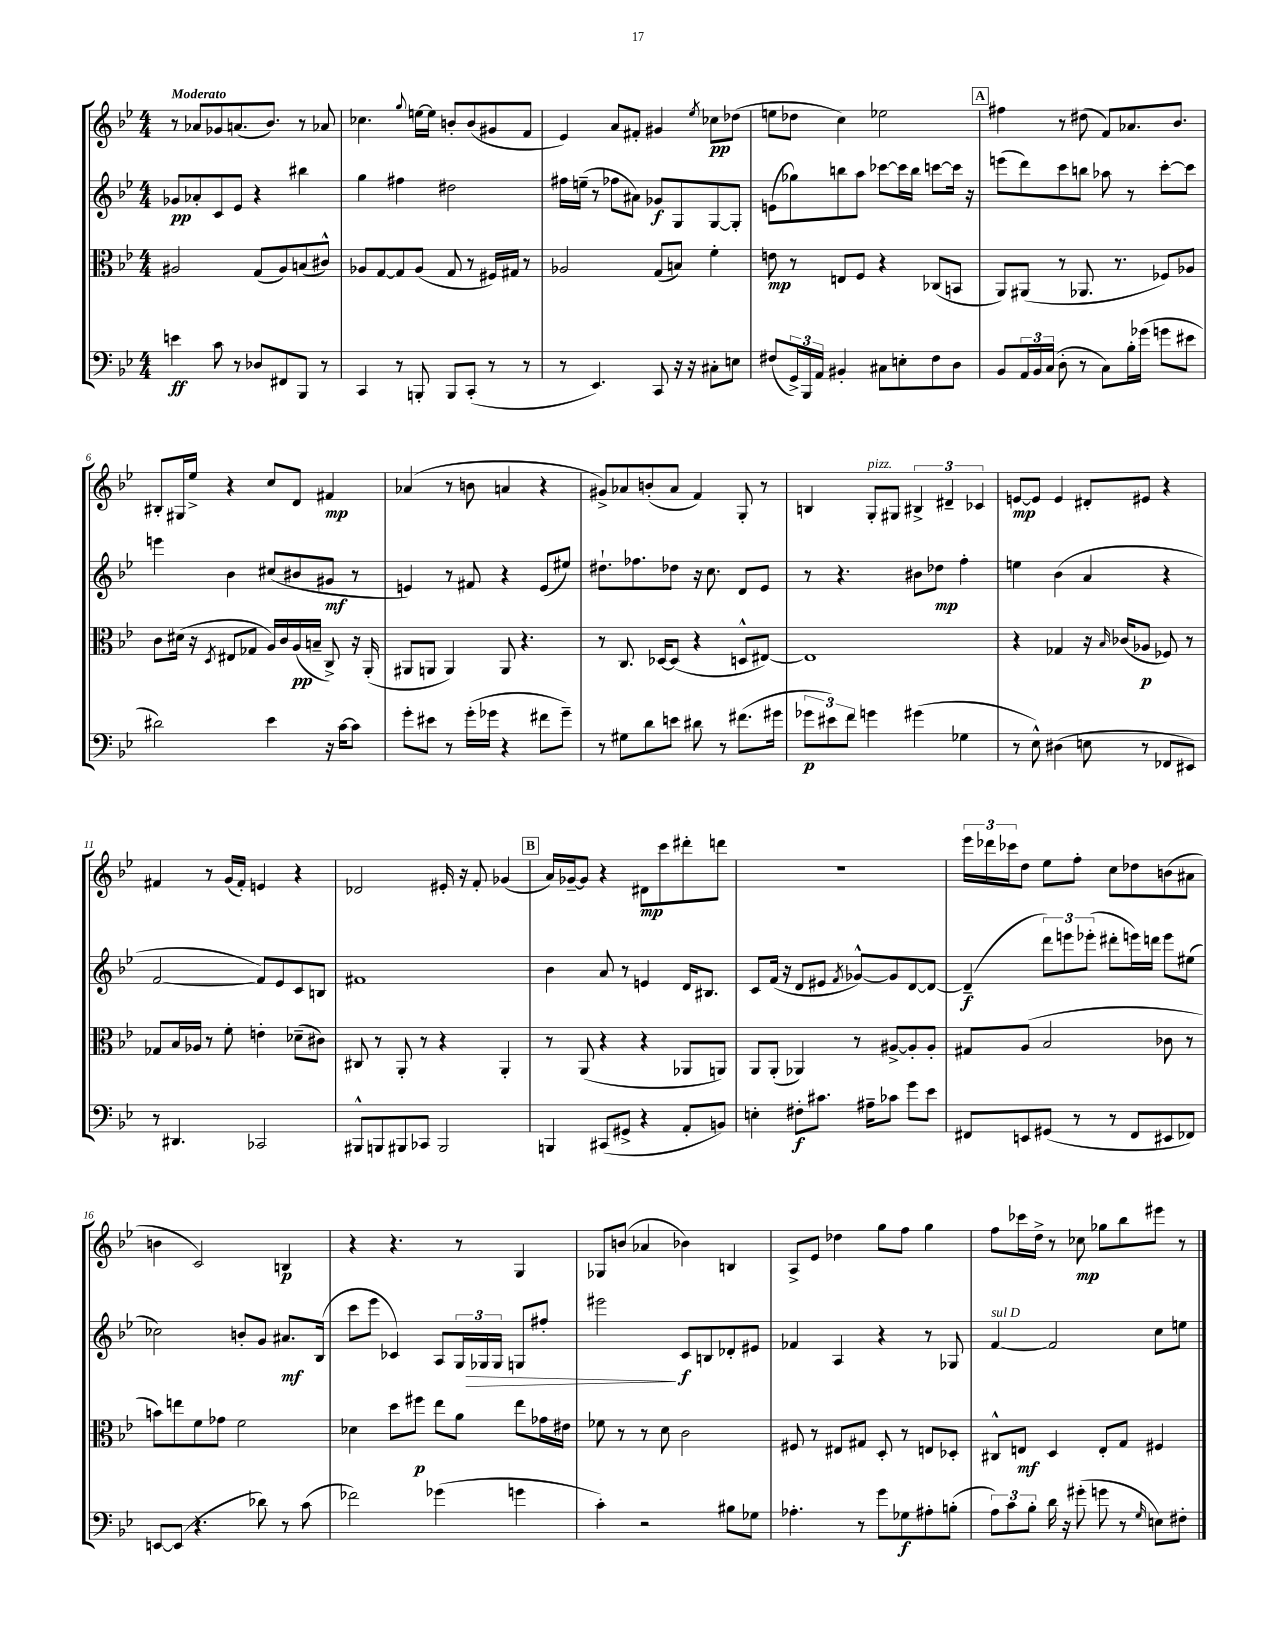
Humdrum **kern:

**kern	**dynam	**kern	**dynam	**kern	**dynam	**kern	**dynam
*part4	*part4	*part3	*part3	*part2	*part2	*part1	*part1
*staff4	*staff4	*staff3	*staff3	*staff2	*staff2	*staff1	*staff1
*clefF4	*	*clefC3	*	*clefG2	*	*clefG2	*
*k[b-e-]	*	*k[b-e-]	*	*k[b-e-]	*	*k[b-e-]	*
*M4/4	*	*M4/4	*	*M4/4	*	*M4/4	*
=1	=1	=1	=1	=1	=1	=1	=1
!	!	!	!	!	!	!LO:TX:a:B:t=Moderato	!
4en\	ff	2A#X/	.	8g-X/L	pp	8r	.
.	.	.	.	8a-X'/	.	8a-X/L	.
8c\	.	.	.	8c/	.	8g-X/	.
8r	.	.	.	8e-/J	.	(8.an/	.
8D-X/L	.	(8G/L	.	4r	.	.	.
.	.	.	.	.	.	8.b-/J)	.
8FF#X/	.	8A#/)	.	.	.	.	.
8BBB-/J	.	(8Bn/	.	4bb#X\	.	8r	.
8r	.	8c#X^^/J)	.	.	.	8a-X/	.
=2	=2	=2	=2	=2	=2	=2	=2
4CC/	.	8A-X/L	.	4gg\	.	4.cc-X\	.
.	.	[8G/	.	.	.	.	.
8r	.	8G/]	.	4ff#X\	.	.	.
.	.	.	.	.	.	8qqgg/	.
8BBBn'/	.	(8A-/J	.	.	.	[16een\LL	.
.	.	.	.	.	.	16ee\JJ]	.
8BBB/L	.	8G/	.	2dd#X\	.	8bn'/L	.
(8CC'/J	.	8r	.	.	.	(8b/	.
8r	.	16F#X/LL)	.	.	.	8g#X/	.
.	.	16G#X/JJ	.	.	.	.	.
8r	.	8r	.	.	.	8f/J	.
=3	=3	=3	=3	=3	=3	=3	=3
8r	.	2A-X/	.	16ff#X\LL	.	4e-/)	.
.	.	.	.	(16een~\JJ	.	.	.
4.EE-/)	.	.	.	8r	.	.	.
.	.	.	.	8ff-X\L	.	8a/L	.
.	.	.	.	8a#X\J)	.	8f#X'/J	.
8CC/	.	(8G/L	.	8g-X/L	f	4g#X/	.
16r	.	8Bn/J)	.	8G/	.	.	.
16r	.	.	.	.	.	.	.
.	.	.	.	.	.	8qee-/	.
8C#X'\L	.	4f'\	.	[8G/	.	8cc-X\L	pp
8En\J	.	.	.	8G'/J]	.	(8dd-X\J	.
=4	=4	=4	=4	=4	=4	=4	=4
(8F#X/L	.	8en\	mp	(8en\L	.	8een\L	.
24GG^/L)	.	8r	.	8gg-X\)	.	8dd-X\J	.
24BBB-/	.	.	.	.	.	.	.
24AA/JJ	.	.	.	.	.	.	.
4BB#X'/	.	8En/L	.	8bbn\	.	4cc\)	.
.	.	8F/J	.	8aa\J	.	.	.
8C#X\L	.	4r	.	[8ccc-X\L	.	2ee-X\	.
8En'\	.	.	.	16ccc-\L]	.	.	.
.	.	.	.	16bb\JJ	.	.	.
8F#\	.	(8C-X/L	.	[8cccn\L	.	.	.
8D\J	.	8BBn/J	.	16ccc\Jk]	.	.	.
.	.	.	.	16r	.	.	.
!!LO:REH:place=s1:t=A
=5	=5	=5	=5	=5	=5	=5	=5
8BB-/L	.	8AA/L)	.	(8eeen\L	.	4ff#X\	.
24AA/L	.	(8AA#X/J	.	8ddd\)	.	.	.
24BB-/	.	.	.	.	.	.	.
(24C/JJ	.	.	.	.	.	.	.
8D'\	.	8r	.	8ccc\	.	8r	.
8r	.	8.AA-X/	.	8bbn\J	.	(8dd#X\	.
8C\L)	.	.	.	8aa-X\	.	8f/L)	.
.	.	8.r	.	.	.	.	.
16B-'\L	.	.	.	8r	.	8.a-X/	.
(16g-X\JJ	.	.	.	.	.	.	.
8gn\L	.	8F-X/L)	.	[8ccc'\L	.	.	.
.	.	.	.	.	.	8.b-/J	.
8e#X\J	.	8A-X/J	.	8ccc\J]	.	.	.
!!LO:LB:g=z
=6	=6	=6	=6	=6	=6	=6	=6
2d#X\)	.	8c\L	.	4eeen\	.	8B#X'/L	.
.	.	(16d#X\Jk	.	.	.	16G#X/L	.
.	.	16r	.	.	.	16ee-^/JJ	.
.	.	8qD/	.	.	.	.	.
.	.	8E#X/L	.	4b-\	.	4r	.
.	.	8G-X/J	.	.	.	.	.
4e-\	.	16A/LL)	.	(8cc#X/L	.	8cc/L	.
.	.	16c/	.	.	.	.	.
.	.	(16A/	pp	8b#X/	.	8d/J	.
.	.	16Bn~/JJ	.	.	.	.	.
16r	.	8C^/)	.	8g#X/J	mf	4f#X/	mp
[16c\KL	.	.	.	.	.	.	.
8c\J]	.	16r	.	8r	.	.	.
.	.	(16AA'/	.	.	.	.	.
=7	=7	=7	=7	=7	=7	=7	=7
8g'\L	.	8AA#X/L	.	4en/)	.	(4a-X/	.
8e#X\J	.	8AAn/J	.	.	.	.	.
8r	.	4AA/)	.	8r	.	8r	.
(16g'\LL	.	.	.	8f#X/	.	8bn\	.
16g-X\JJ	.	.	.	.	.	.	.
4r	.	8AA/	.	4r	.	4an/	.
.	.	4.r	.	.	.	.	.
8f#X\L	.	.	.	(8e/L	.	4r	.
8g-~\J)	.	.	.	8ee#X/J)	.	.	.
=8	=8	=8	=8	=8	=8	=8	=8
8r	.	8r	.	8.dd#X`\L	.	8g#X^/L)	.
8G#X\L	.	8.C/	.	.	.	8a-X/	.
.	.	.	.	8.ff-X\	.	.	.
8d\	.	.	.	.	.	(8bn'/	.
.	.	[16D-X/KL	.	.	.	.	.
8en\J	.	(8D-/J]	.	8dd-X\J	.	8a-/J	.
8d#X\	.	4r	.	16r	.	4f/)	.
.	.	.	.	8.cc\	.	.	.
8r	.	.	.	.	.	.	.
(8.f#X\L	.	8Dn^^/L	.	8d/L	.	8G'/	.
.	.	[8E#X/J)	.	8e-/J	.	8r	.
16g#X\Jk	.	.	.	.	.	.	.
=9	=9	=9	=9	=9	=9	=9	=9
12g-X\L	p	1E#]	.	8r	.	4Bn/	.
12e#X\)	.	.	.	.	.	.	.
.	.	.	.	4.r	.	.	.
12f\J	.	.	.	.	.	.	.
!	!	!	!	!	!	!LO:TX:a:i:t=pizz.	!
4gn\	.	.	.	.	.	8G'/L	.
.	.	.	.	.	.	8G#X/J	.
(4g#X\	.	.	.	8b#X\L	.	6B#X^/	.
.	.	.	.	8dd-X\J	mp	.	.
.	.	.	.	.	.	6d#X~/	.
4G-X\	.	.	.	4ff'\	.	.	.
.	.	.	.	.	.	6c-X/	.
=10	=10	=10	=10	=10	=10	=10	=10
8r	.	4r	.	4een\	.	[8en/L	mp
8E-^^\)	.	.	.	.	.	8e/J]	.
(4D#X\	.	4G-X/	.	(4b-\	.	4e/	.
8En\	.	16r	.	4a/	.	8d#X'/L	.
.	.	16qqB-/	.	.	.	.	.
.	.	(16c-X/KL	.	.	.	.	.
8r	.	8A-X/J	p	.	.	8e#X/J	.
8FF-X/L	.	8F-X/)	.	4r	.	4r	.
8EE#X/J)	.	8r	.	.	.	.	.
!!LO:LB:g=z
=11	=11	=11	=11	=11	=11	=11	=11
8r	.	8G-X/L	.	[2f/	.	4f#X/	.
4.DD#X/	.	16B-/L	.	.	.	.	.
.	.	16A-X/JJ	.	.	.	.	.
.	.	8r	.	.	.	8r	.
.	.	8f'\	.	.	.	(16g/LL	.
.	.	.	.	.	.	16f#'/JJ)	.
2CC-X/	.	4en'\	.	8f/L])	.	4en/	.
.	.	.	.	8e-/	.	.	.
.	.	(8d-X~\L	.	8c/	.	4r	.
.	.	8c#X\J)	.	8Bn/J	.	.	.
=12	=12	=12	=12	=12	=12	=12	=12
8BBB#X^^/L	.	8C#X/	.	1f#X	.	2d-X/	.
8BBBn/	.	8r	.	.	.	.	.
8BBB#X/	.	8AA'/	.	.	.	.	.
8CC-X/J	.	8r	.	.	.	.	.
2BBB#/	.	4r	.	.	.	16e#X'/	.
.	.	.	.	.	.	16r	.
.	.	.	.	.	.	8f'/	.
.	.	4AA'/	.	.	.	(4g-X/	.
!!LO:REH:place=s1:t=B
=13	=13	=13	=13	=13	=13	=13	=13
4BBBn/	.	8r	.	4b-\	.	16a/LL)	.
.	.	.	.	.	.	[16g-X~/J	.
.	.	(8AA/	.	.	.	8g-/J]	.
(8CC#X/L	.	4r	.	8a/	.	4r	.
8GG#X^/J	.	.	.	8r	.	.	.
4r	.	4r	.	4en/	.	8d#X\L	mp
.	.	.	.	.	.	8ccc\	.
8AA'/L	.	8AA-X/L	.	16d/KL	.	8ddd#X'\	.
.	.	.	.	8.B#X/J	.	.	.
8BBn/J)	.	8AAn/J)	.	.	.	8dddn\J	.
=14	=14	=14	=14	=14	=14	=14	=14
4En'\	.	8AA/L	.	8c/L	.	1r	.
.	.	(8AA'/J	.	(16f/Jk	.	.	.
.	.	.	.	16r	.	.	.
8F#X'\L	f	4AA-X/)	.	8d/L	.	.	.
8.c#X\J	.	.	.	8e#X/J	.	.	.
.	.	.	.	8qf/	.	.	.
.	.	8r	.	[8g-X^^/L)	.	.	.
16A#X~\KL	.	.	.	.	.	.	.
8c-X\J	.	[8A#X^/L	.	8g-/]	.	.	.
8g\L	.	8A#'/]	.	[8d/	.	.	.
8e-\J	.	8A#'/J	.	8d/J_	.	.	.
=15	=15	=15	=15	=15	=15	=15	=15
8FF#X/L	.	8G#X/L	.	(4d~/]	f	24eee-\LL	.
.	.	.	.	.	.	24ddd-X\	.
.	.	.	.	.	.	24ccc-X\J	.
8EEn/	.	(8A/J	.	.	.	8dd\J	.
(8GG#X/J	.	2B-/	.	12ddd\L)	.	8ee-\L	.
.	.	.	.	12eeen\	.	.	.
8r	.	.	.	.	.	8ff'\J	.
.	.	.	.	(12eee-X'\J	.	.	.
8r	.	.	.	8ddd#X'\L	.	8cc\L	.
8FF#/L	.	.	.	16eeen\L)	.	8dd-X\	.
.	.	.	.	16dddn\JJ	.	.	.
8EE#X/	.	8c-X\	.	8eee\L	.	(8bn\	.
8FF-X/J)	.	8r	.	(8ee#X\J	.	8a#X\J	.
!!LO:LB:g=z
=16	=16	=16	=16	=16	=16	=16	=16
[8EEn/L	.	8bn\L)	.	2cc-X\)	.	4bn\	.
(8EE/J]	.	8een\	.	.	.	.	.
4.r	.	8f\	.	.	.	2c/)	.
.	.	8g-X\J	.	.	.	.	.
.	.	2f\	.	8bn'/L	.	.	.
8d-X\)	.	.	.	8g/J	.	.	.
8r	.	.	.	8.a#X/L	mf	4Bn/	p
(8c\	.	.	.	.	.	.	.
.	.	.	.	(16B-/Jk	.	.	.
=17	=17	=17	=17	=17	=17	=17	=17
2f-X\)	.	4d-X\	.	8ccc\L	.	4r	.
.	.	.	.	8eee-\J	.	.	.
.	.	8dd\L	.	4c-X/)	.	4.r	.
.	.	8ff#X\J	p	.	.	.	.
(4g-X\	.	8ee-\L	.	8A/L	.	.	.
.	.	8a\J	.	24G/L	.	8r	.
!	!	!	!	!	!LO:HP:b	!	!
.	.	.	.	24G-X/	>	.	.
.	.	.	.	24G-/JJ	.	.	.
4gn\	.	8ee-\L	.	8Gn/L	.	4G/	.
.	.	16g-X\L	.	8ff#X'/J	.	.	.
.	.	16e#X\JJ	.	.	.	.	.
=18	=18	=18	=18	=18	=18	=18	=18
4c'\)	.	8f-X\	.	2eee#X\	.	8G-X/L	.
.	.	8r	.	.	.	(8bn/J	.
2r	.	8r	.	.	.	4a-X/	.
.	.	8d\	.	.	.	.	.
.	.	2c\	.	8c/L	] f	4b-X\)	.
.	.	.	.	8Bn/	.	.	.
8B#X\L	.	.	.	8d-X'/	.	4Bn/	.
8G-X\J	.	.	.	8e#X/J	.	.	.
=19	=19	=19	=19	=19	=19	=19	=19
4.A-X'\	.	8F#X/	.	4f-X/	.	8A^/L	.
.	.	8r	.	.	.	8e-/J	.
.	.	8E#X/L	.	4A/	.	4dd-X\	.
8r	.	8G#X/J	.	.	.	.	.
8g\L	.	8D'/	.	4r	.	8gg\L	.
8G-X\	f	8r	.	.	.	8ff\J	.
8A#X'\	.	8En/L	.	8r	.	4gg\	.
(8Bn'\J	.	8D-X'/J	.	8G-X/	.	.	.
=20	=20	=20	=20	=20	=20	=20	=20
!	!	!	!	!LO:TX:a:i:t=sul D	!	!	!
12A\L)	.	8C#X^^/L	.	[4f/	.	8ff\L	.
12c\	.	.	.	.	.	.	.
.	.	8En/J	mf	.	.	16ccc-X\L	.
12B-'\J	.	.	.	.	.	.	.
.	.	.	.	.	.	16dd^\JJ	.
16d\	.	4D/	.	2f/]	.	8r	.
16r	.	.	.	.	.	.	.
(8g#X'\	.	.	.	.	.	8cc-X\	mp
8gn\	.	8E'/L	.	.	.	8gg-X\L	.
8r	.	8G/J	.	.	.	8bb-\	.
16qqG/	.	.	.	.	.	.	.
8En\L)	.	4F#X/	.	8cc\L	.	8eee#X\J	.
8F#X'\J	.	.	.	8een\J	.	8r	.
==	==	==	==	==	==	==	==
*-	*-	*-	*-	*-	*-	*-	*-
